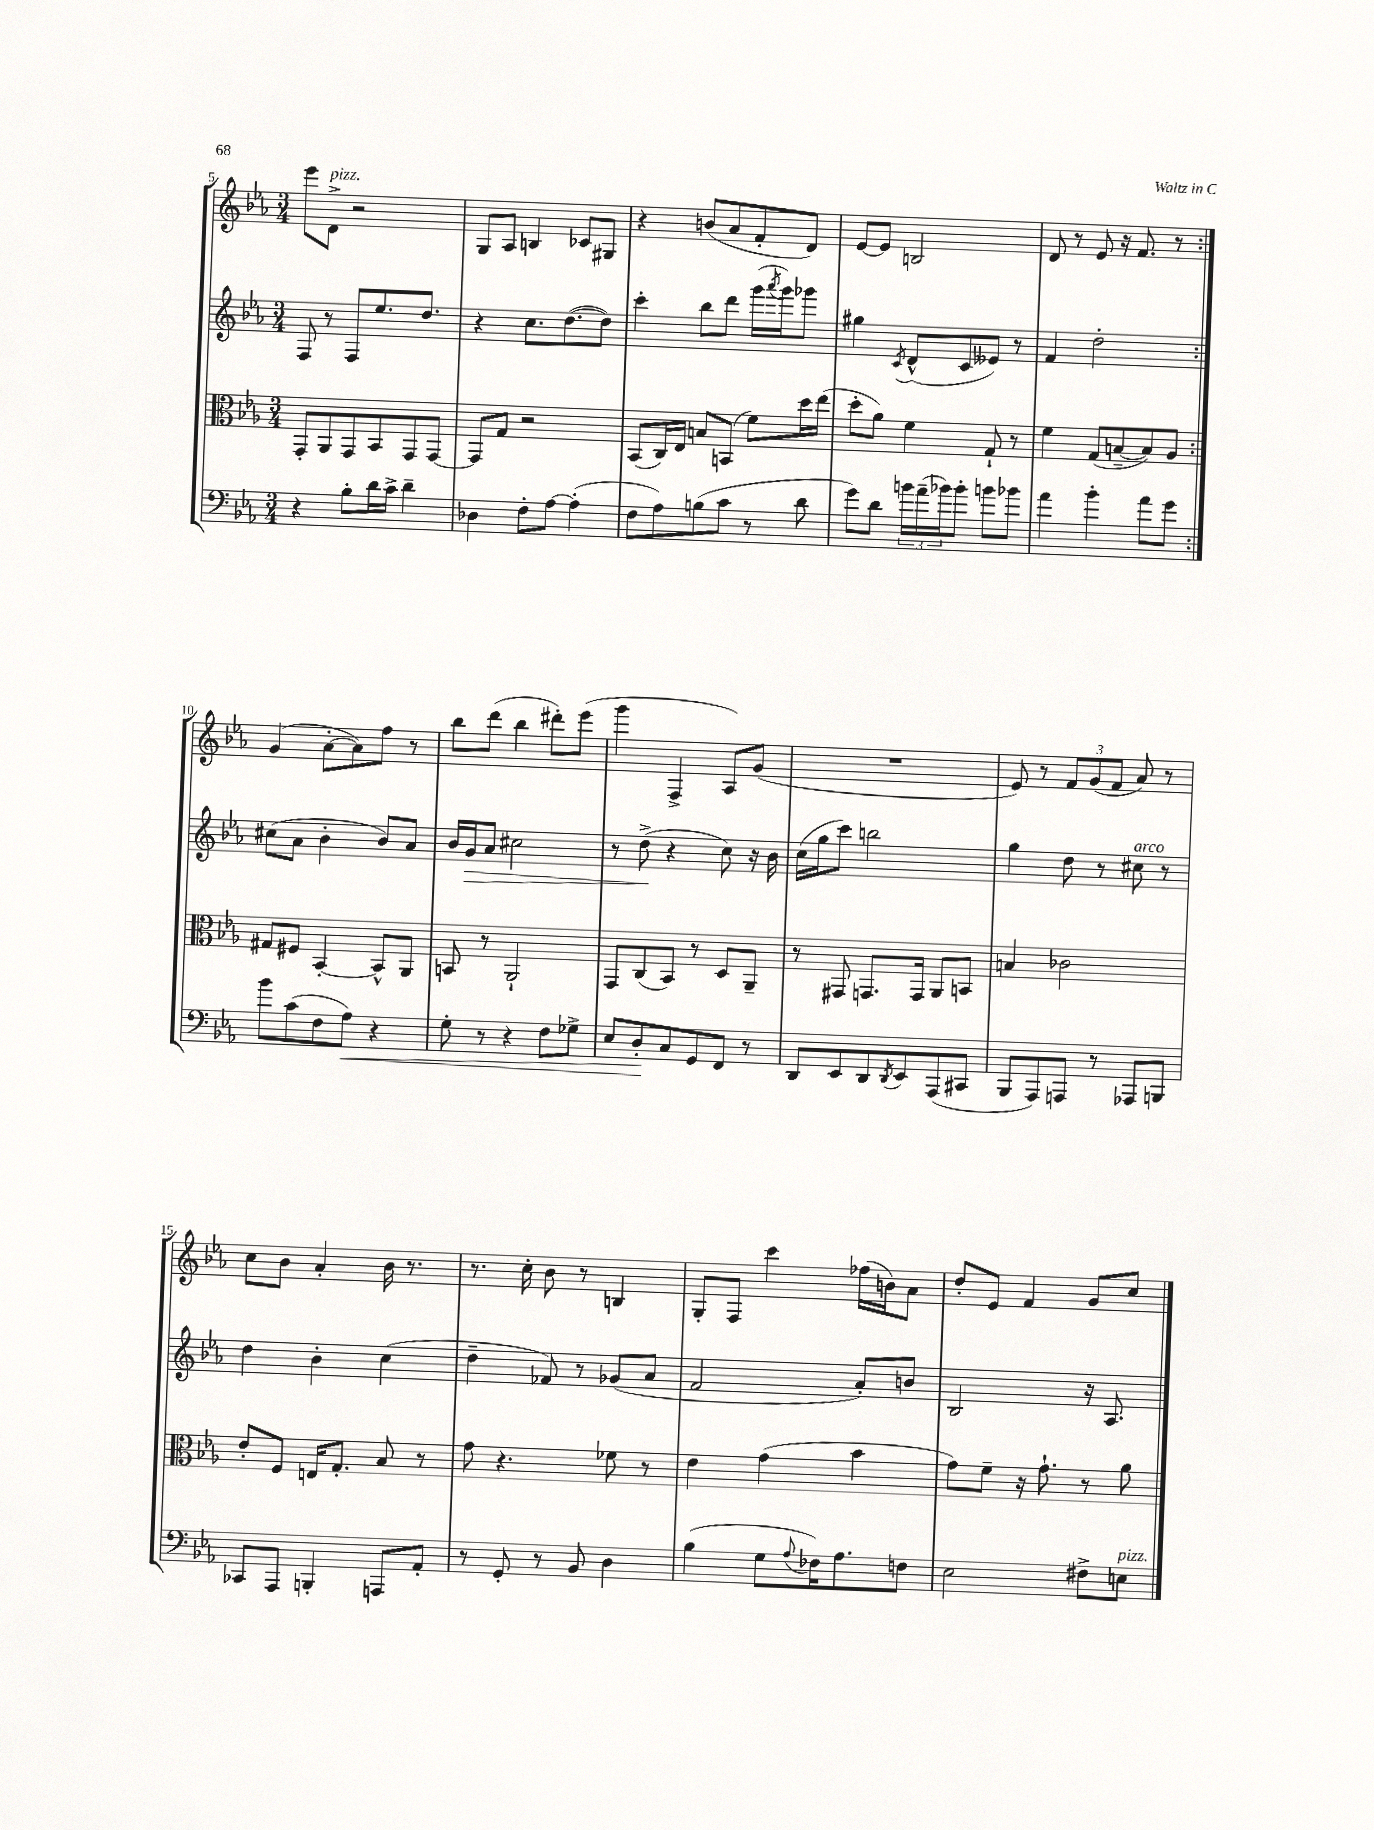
<<
\new StaffGroup <<
\new Staff = "s0" {
    \clef treble \key ees \major \numericTimeSignature \time 3/4
    \repeat volta 2 { ees'''8 d'8->^\markup { \italic "pizz." } r2 |
    g8 aes8 b4 ces'8 gis8 |
    r4 b'8( aes'8 f'8-. d'8) |
    ees'8~ ees'8 b2 |
    d'8 r8 ees'8 r16 f'8. r8 | }
    g'4( aes'8~-. aes'8) f''8 r8 |
    bes''8 d'''8( bes''4 dis'''8-.) ees'''8( |
    g'''4 f4-> aes8) g'8( |
    R2. |
    ees'8) r8 \tuplet 3/2 { f'8 g'8( f'8 } aes'8) r8 |
    c''8 bes'8 aes'4-. bes'16 r8. |
    r8. c''16-. bes'8 r8 b4 |
    g8-. f8 c'''4 fes''16( b'16) aes'8 |
    d''8-. ees'8 f'4 g'8 c''8 \bar "|." |
}
\new Staff = "s1" {
    \clef treble \key ees \major \numericTimeSignature \time 3/4
    \repeat volta 2 { f8 r8 f8 ees''8. d''8. |
    r4 c''8. d''8.~( d''8) |
    c'''4-. bes''8 d'''8 g'''16( \acciaccatura { aes'''8 } g'''16) ges'''8 |
    gis''4 \acciaccatura { c'8 } d'8-^( c'8 eeses'8) r8 |
    f'4 d''2-. | }
    cis''8( aes'8 bes'4-. bes'8) aes'8 |
    bes'16 g'16\> aes'8 cis''2 |
    r8 d''8->\!( r4 c''8) r16 bes'16 |
    c''16( g''16 c'''8) b''2 |
    g''4 d''8 r8 cis''8^\markup { \italic "arco" } r8 |
    d''4 bes'4-. c''4( |
    d''4-- fes'8) r8 ges'8( aes'8 |
    f'2 aes'8-.) b'8 |
    bes2 r16 aes8. \bar "|." |
}
\new Staff = "s2" {
    \clef alto \key ees \major \numericTimeSignature \time 3/4
    \repeat volta 2 { g,8-. aes,8 g,8 bes,8 g,8 g,8~ |
    g,8 g8 r2 |
    bes,8( c16) ees16 b8 b,8( f'8) d''16 ees''16( |
    d''8-. aes'8) f'4 g8-! r8 |
    f'4 g8( b8~-- b8) aes8 | }
    gis8 fis8 bes,4~-. bes,8-^ aes,8 |
    b,8 r8 aes,2-! |
    g,8 c8( bes,8) r8 d8 aes,8-- |
    r8 gis,8 g,8. g,16 aes,8 b,8 |
    b4 ces'2 |
    ees'8-. f8 e16 g8.-. bes8 r8 |
    g'8 r4. fes'8 r8 |
    ees'4 g'4( bes'4 |
    g'8) f'8-- r16 g'8.-! r8 aes'8 \bar "|." |
}
\new Staff = "s3" {
    \clef bass \key ees \major \numericTimeSignature \time 3/4
    \repeat volta 2 { r4 bes8-. d'16 c'16-> d'4-- |
    des4 f8-. aes8~ aes4-.( |
    f8 aes8) b8( c'8 r8 d'8 |
    g'8) d'8 \tuplet 3/2 { b'16 aes'16--( bes'16) } bes'8-. b'8 bes'8 |
    aes'4 bes'4-. aes'8 g'8 | }
    bes'8 c'8( f8 aes8\<) r4 |
    g8-. r8 r4 f8 ges8-> |
    ees8 d8-.\! c8 g,8 f,8 r8 |
    d,8 ees,8 d,8 \acciaccatura { d,8 } ees,8 aes,,8( cis,8 |
    bes,,8 aes,,8) a,,8 r8 aes,,8 b,,8 |
    ces,8 aes,,8 b,,4-. a,,8 aes,8-. |
    r8 g,8-. r8 bes,8 d4 |
    bes4( g8 \appoggiatura { aes8 } fes16) aes8. f8 |
    ees2 fis8-> e8^\markup { \italic "pizz." } \bar "|." |
}
>>
>>
\layout { \context { \Score currentBarNumber = #5 } }
